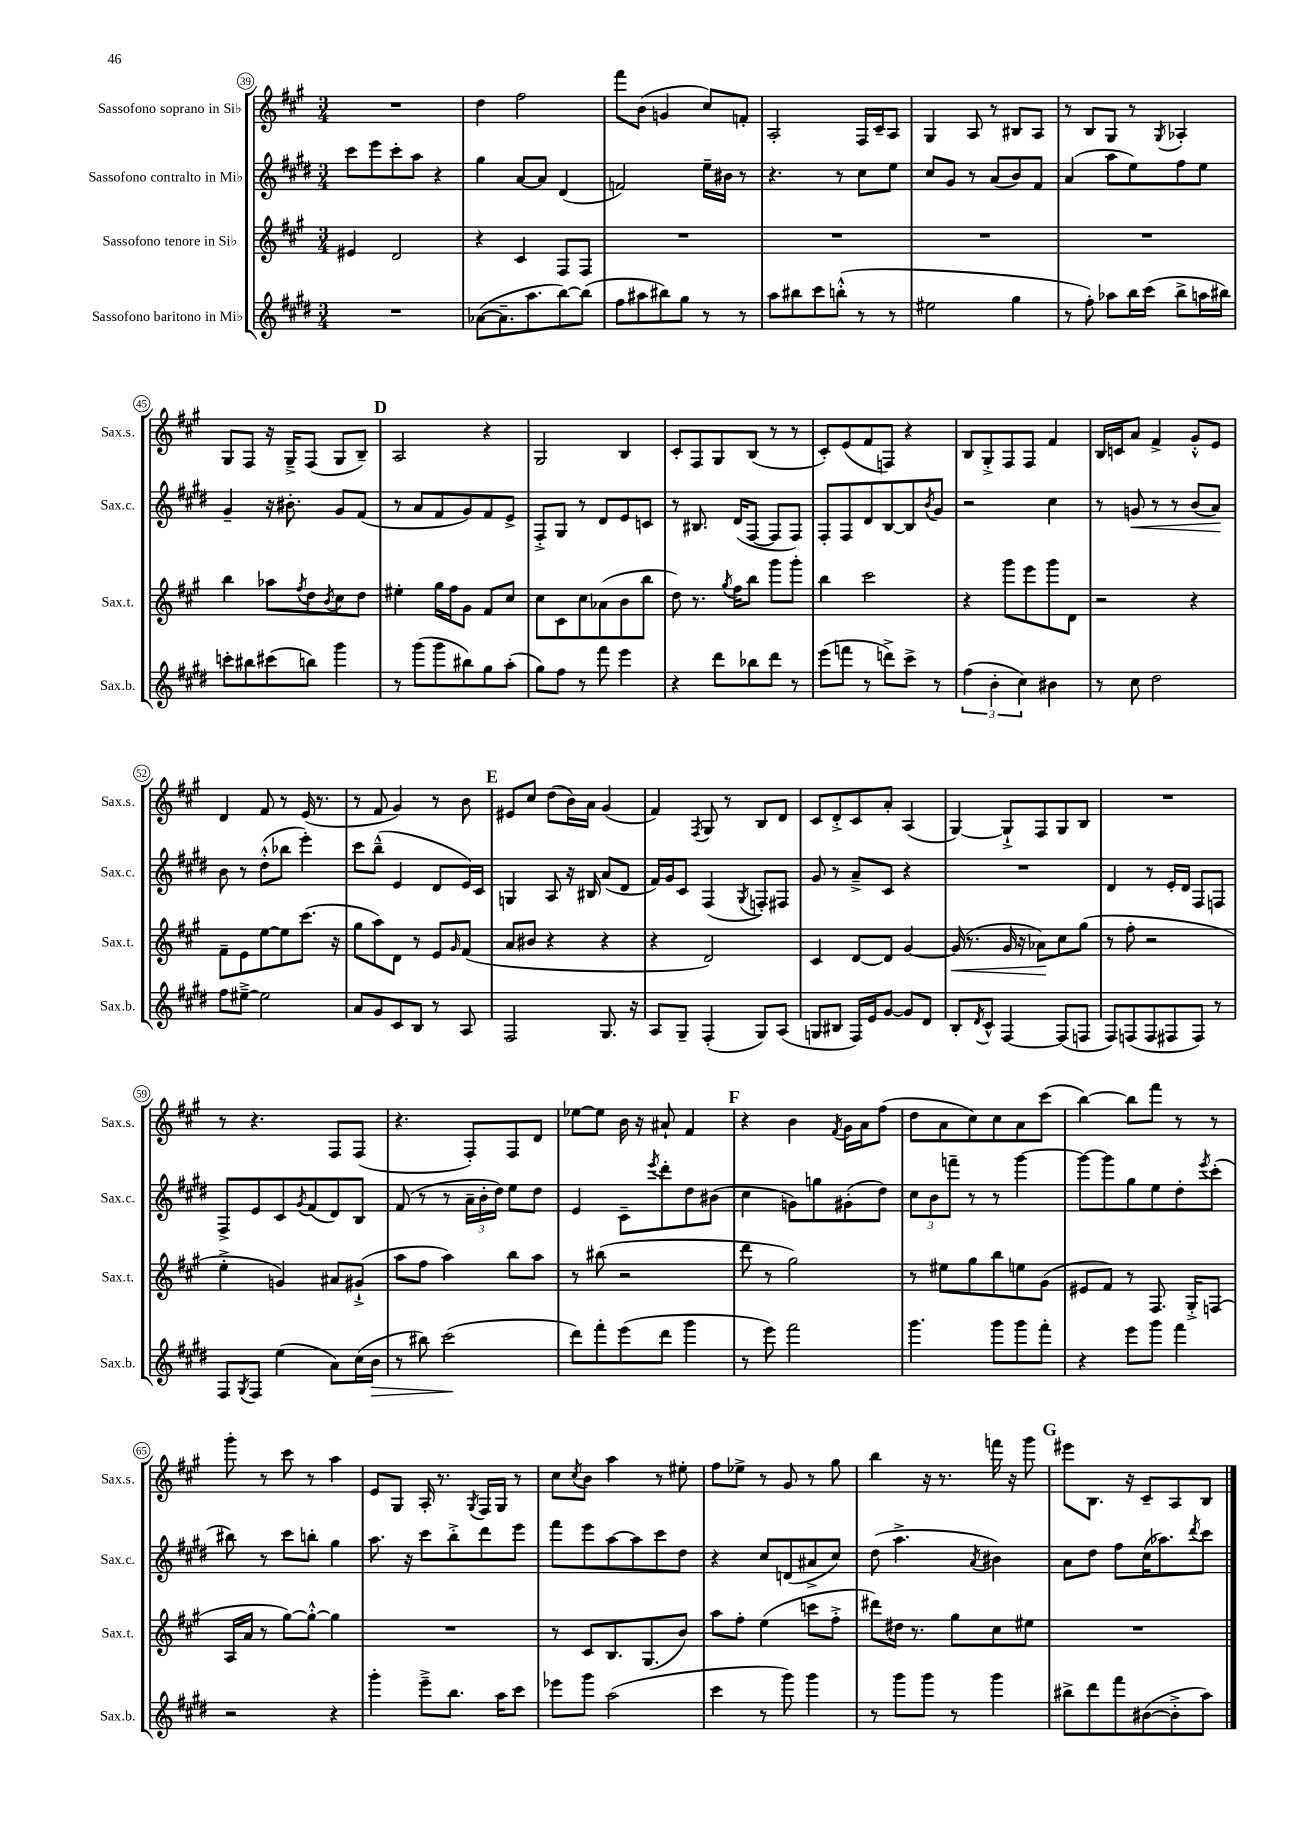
<<
\new StaffGroup <<
\new Staff = "s0" \with { instrumentName = "Sassofono soprano in Sib" shortInstrumentName = "Sax.s." } {
    \clef treble \key a \major \numericTimeSignature \time 3/4
    R2. |
    d''4 fis''2 |
    fis'''8 b'8( g'4 cis''8) f'8-. |
    a2-. fis16 cis'16-- a8 |
    gis4 a8 r8 bis8 a8 |
    r8 b8 gis8 r8 \acciaccatura { gis8 } aes4-. |
    gis8 fis8 r16 gis16---> fis8( gis8 b8--) |
    \mark \markup { \bold "D" } a2 r4 |
    gis2 b4 |
    cis'8-. fis8 gis8 b8( r8 r8 |
    cis'8-.) e'8( fis'8 f8) r4 |
    b8 gis8-.-> fis8 fis8 fis'4 |
    b16 c'16 a'8 fis'4-> gis'8-.-^ e'8 |
    d'4 fis'8 r8 e'16( r8. |
    r8 fis'8 gis'4) r8 b'8 |
    \mark \markup { \bold "E" } eis'8 cis''8 d''8( b'16) a'16 gis'4( |
    fis'4) \acciaccatura { fis8 } gis8 r8 b8 d'8 |
    cis'8 d'8-.-> cis'8 a'8-. a4( |
    gis4~) gis8-!-> fis8 gis8 b8 |
    R2. |
    r8 r4. fis8 fis8( |
    r4. fis8-.) fis8 d'8 |
    ees''8~ ees''8 b'16 r16 ais'8-! fis'4 |
    \mark \markup { \bold "F" } r4 b'4 \acciaccatura { fis'8 } gis'16 a'16 fis''8( |
    d''8 a'8 cis''8) cis''8 a'8 cis'''8( |
    b''4~) b''8 fis'''8 r8 r8 |
    gis'''8-. r8 cis'''8 r8 a''4 |
    e'8 gis8 a16-. r8. \acciaccatura { gis8 } fis16 gis16 r8 |
    cis''8 \acciaccatura { cis''8 } b'8 a''4 r8 eis''8-. |
    fis''8 ees''8-> r8 gis'8 r8 gis''8 |
    b''4 r16 r8. f'''16 r16 gis'''8 |
    \mark \markup { \bold "G" } eis'''8 b8. r16 cis'8-- a8 b8 \bar "|." |
}
\new Staff = "s1" \with { instrumentName = "Sassofono contralto in Mib" shortInstrumentName = "Sax.c." } {
    \clef treble \key e \major \numericTimeSignature \time 3/4
    cis'''8 e'''8 cis'''8-. a''8 r4 |
    gis''4 a'8~ a'8 dis'4( |
    f'2) e''16-- bis'16 r8 |
    r4. r8 cis''8 e''8 |
    cis''8 gis'8 r8 a'8( b'8) fis'8 |
    a'4( a''8 e''8) fis''8 e''8 |
    gis'4-- r16 bis'8.-. gis'8 fis'8( |
    \mark \markup { \bold "D" } r8 a'8 fis'8 gis'8) fis'8 e'8-> |
    fis8-.-> gis8 r8 dis'8 e'8 c'8 |
    r8 bis8. dis'16( fis8~ fis8 fis8) |
    fis8-. fis8 dis'8 b8~ b8 \acciaccatura { b'8 } gis'8 |
    r2 cis''4 |
    r8 g'8\< r8 r8 b'8( a'8\!) |
    b'8 r8 dis''8-.-^( bes''8 e'''4-.) |
    cis'''8 b''8---^( e'4 dis'8 e'16) cis'16 |
    \mark \markup { \bold "E" } g4 a8 r16 bis16 a'8( dis'8 |
    fis'16) gis'16 cis'8 fis4( \acciaccatura { gis8 } f8-.) fis8 |
    gis'8 r8 a'8---> cis'8 r4 |
    R2. |
    dis'4 r8 e'16-. dis'16 fis8 f8 |
    fis8-> e'8 cis'8 \acciaccatura { gis'8 } fis'8( dis'8) b8 |
    fis'8( r8 r8 \tuplet 3/2 { a'16-- b'16-. dis''16) } e''8 dis''8 |
    e'4 cis'8-- \acciaccatura { e'''8 } dis'''8-. dis''8 bis'8( |
    \mark \markup { \bold "F" } cis''4 g'8) g''8 gis'8-.( dis''8) |
    \tuplet 3/2 { cis''8 b'8 f'''8-- } r8 r8 gis'''4~ |
    gis'''8~ gis'''8 gis''8 e''8 dis''8-. \acciaccatura { e'''8 } cis'''8-.( |
    bis''8) r8 cis'''8 b''8-. gis''4 |
    a''8. r16 cis'''8 b''8-.-> dis'''8 e'''8 |
    fis'''8 e'''8 a''8~ a''8 cis'''8 dis''8 |
    r4 cis''8 d'8( ais'8-> cis''8) |
    dis''8( a''4.-> \acciaccatura { a'8 } bis'4) |
    \mark \markup { \bold "G" } a'8 dis''8 fis''8 cis''16( aes''8.) \acciaccatura { dis'''8 } cis'''8 \bar "|." |
}
\new Staff = "s2" \with { instrumentName = "Sassofono tenore in Sib" shortInstrumentName = "Sax.t." } {
    \clef treble \key a \major \numericTimeSignature \time 3/4
    eis'4 d'2 |
    r4 cis'4 fis8 fis8 |
    R2. |
    R2. |
    R2. |
    R2. |
    b''4 aes''8 \acciaccatura { fis''8 } d''8 \acciaccatura { b'8 } cis''8 d''8 |
    \mark \markup { \bold "D" } eis''4-. gis''16 fis''16 gis'8 fis'8 cis''8 |
    cis''8 cis'8 cis''8 aes'8( b'8 b''8 |
    d''8) r8. \acciaccatura { gis''8 } fis''16 b''8 gis'''8 gis'''8-. |
    b''4 cis'''2 |
    r4 gis'''8 e'''8 gis'''8 d'8 |
    r2 r4 |
    fis'8-- e'8 e''8~ e''8 cis'''8.( r16 |
    gis''8 a''8) d'8 r8 e'8 \grace { gis'16 } fis'8( |
    \mark \markup { \bold "E" } a'8 bis'8 r4 r4 |
    r4 d'2) |
    cis'4 d'8~ d'8 gis'4~ |
    gis'16\<( r8. gis'16 r16 aes'8\!) cis''8 gis''8( |
    r8 fis''8-. r2 |
    e''4-.-> g'4) ais'8 gis'8-!->( |
    a''8 fis''8 a''4) b''8 a''8 |
    r8 bis''8( r2 |
    \mark \markup { \bold "F" } d'''8 r8 gis''2) |
    r8 eis''8 gis''8 b''8 e''8 gis'8( |
    eis'8 fis'8) r8 fis8. gis16-.-> f8( |
    a16 a'16 r8 gis''8~) gis''8~-.-^ gis''4 |
    R2. |
    r8 cis'8 b8. gis8.( b'8) |
    a''8 fis''8-. e''4( c'''8 fis''8-.-> |
    dis'''8) dis''16 r8. gis''8 cis''8 eis''8 |
    \mark \markup { \bold "G" } R2. \bar "|." |
}
\new Staff = "s3" \with { instrumentName = "Sassofono baritono in Mib" shortInstrumentName = "Sax.b." } {
    \clef treble \key e \major \numericTimeSignature \time 3/4
    R2. |
    aes'8~( aes'8.-- a''8. b''8~) b''8( |
    fis''8 ais''8 bis''8) gis''8 r8 r8 |
    a''8 bis''8 cis'''8 b''8-.-^( r8 r8 |
    eis''2 gis''4 |
    r8 fis''8-.) aes''8 b''16 cis'''16( b''8-> a''16 bis''16) |
    c'''8-. bis''8 cis'''8( b''8) gis'''4 |
    \mark \markup { \bold "D" } r8 gis'''8( gis'''8 bis''8) gis''8 a''8-.( |
    gis''8) fis''8 r8 fis'''8 e'''4 |
    r4 dis'''8 bes''8 dis'''8 r8 |
    e'''8( f'''8 r8 d'''8->) cis'''8-> r8 |
    \tuplet 3/2 { fis''4( b'4-. cis''4) } bis'4 |
    r8 cis''8 dis''2 |
    fis''8 eis''8~---> eis''2 |
    a'8 gis'8 cis'8 b8 r8 a8 |
    \mark \markup { \bold "E" } fis2 gis8. r16 |
    a8 gis8-- fis4-.( gis8) a8( |
    g8 bis8 fis16) e'16 gis'8~ gis'8 dis'8 |
    b8-. \acciaccatura { dis'8 } cis'8-^ fis4~ fis8( f8 |
    fis8) f8( f8 fis8 fis8) r8 |
    fis8 \acciaccatura { gis8 } fis8 e''4( a'8) cis''16( b'16\> |
    r8 bis''8) cis'''2\!( |
    dis'''8) fis'''8-. e'''8( dis'''8 gis'''4 |
    \mark \markup { \bold "F" } r8 e'''8) fis'''2 |
    gis'''4. gis'''8 gis'''8 fis'''8-. |
    r4 e'''8 gis'''8 fis'''4 |
    r2 r4 |
    gis'''4-. e'''8---> b''8. a''16 cis'''8 |
    ees'''8 gis'''8 a''2( |
    cis'''4 r8 gis'''8) gis'''4 |
    r8 gis'''8 gis'''8 r8 gis'''4 |
    \mark \markup { \bold "G" } bis''8-> dis'''8 fis'''8 bis'8~( bis'8-.-> a''8) \bar "|." |
}
>>
>>
\layout { \context { \Score currentBarNumber = #39 \override BarNumber.stencil = #(make-stencil-circler 0.1 0.3 ly:text-interface::print) } }
